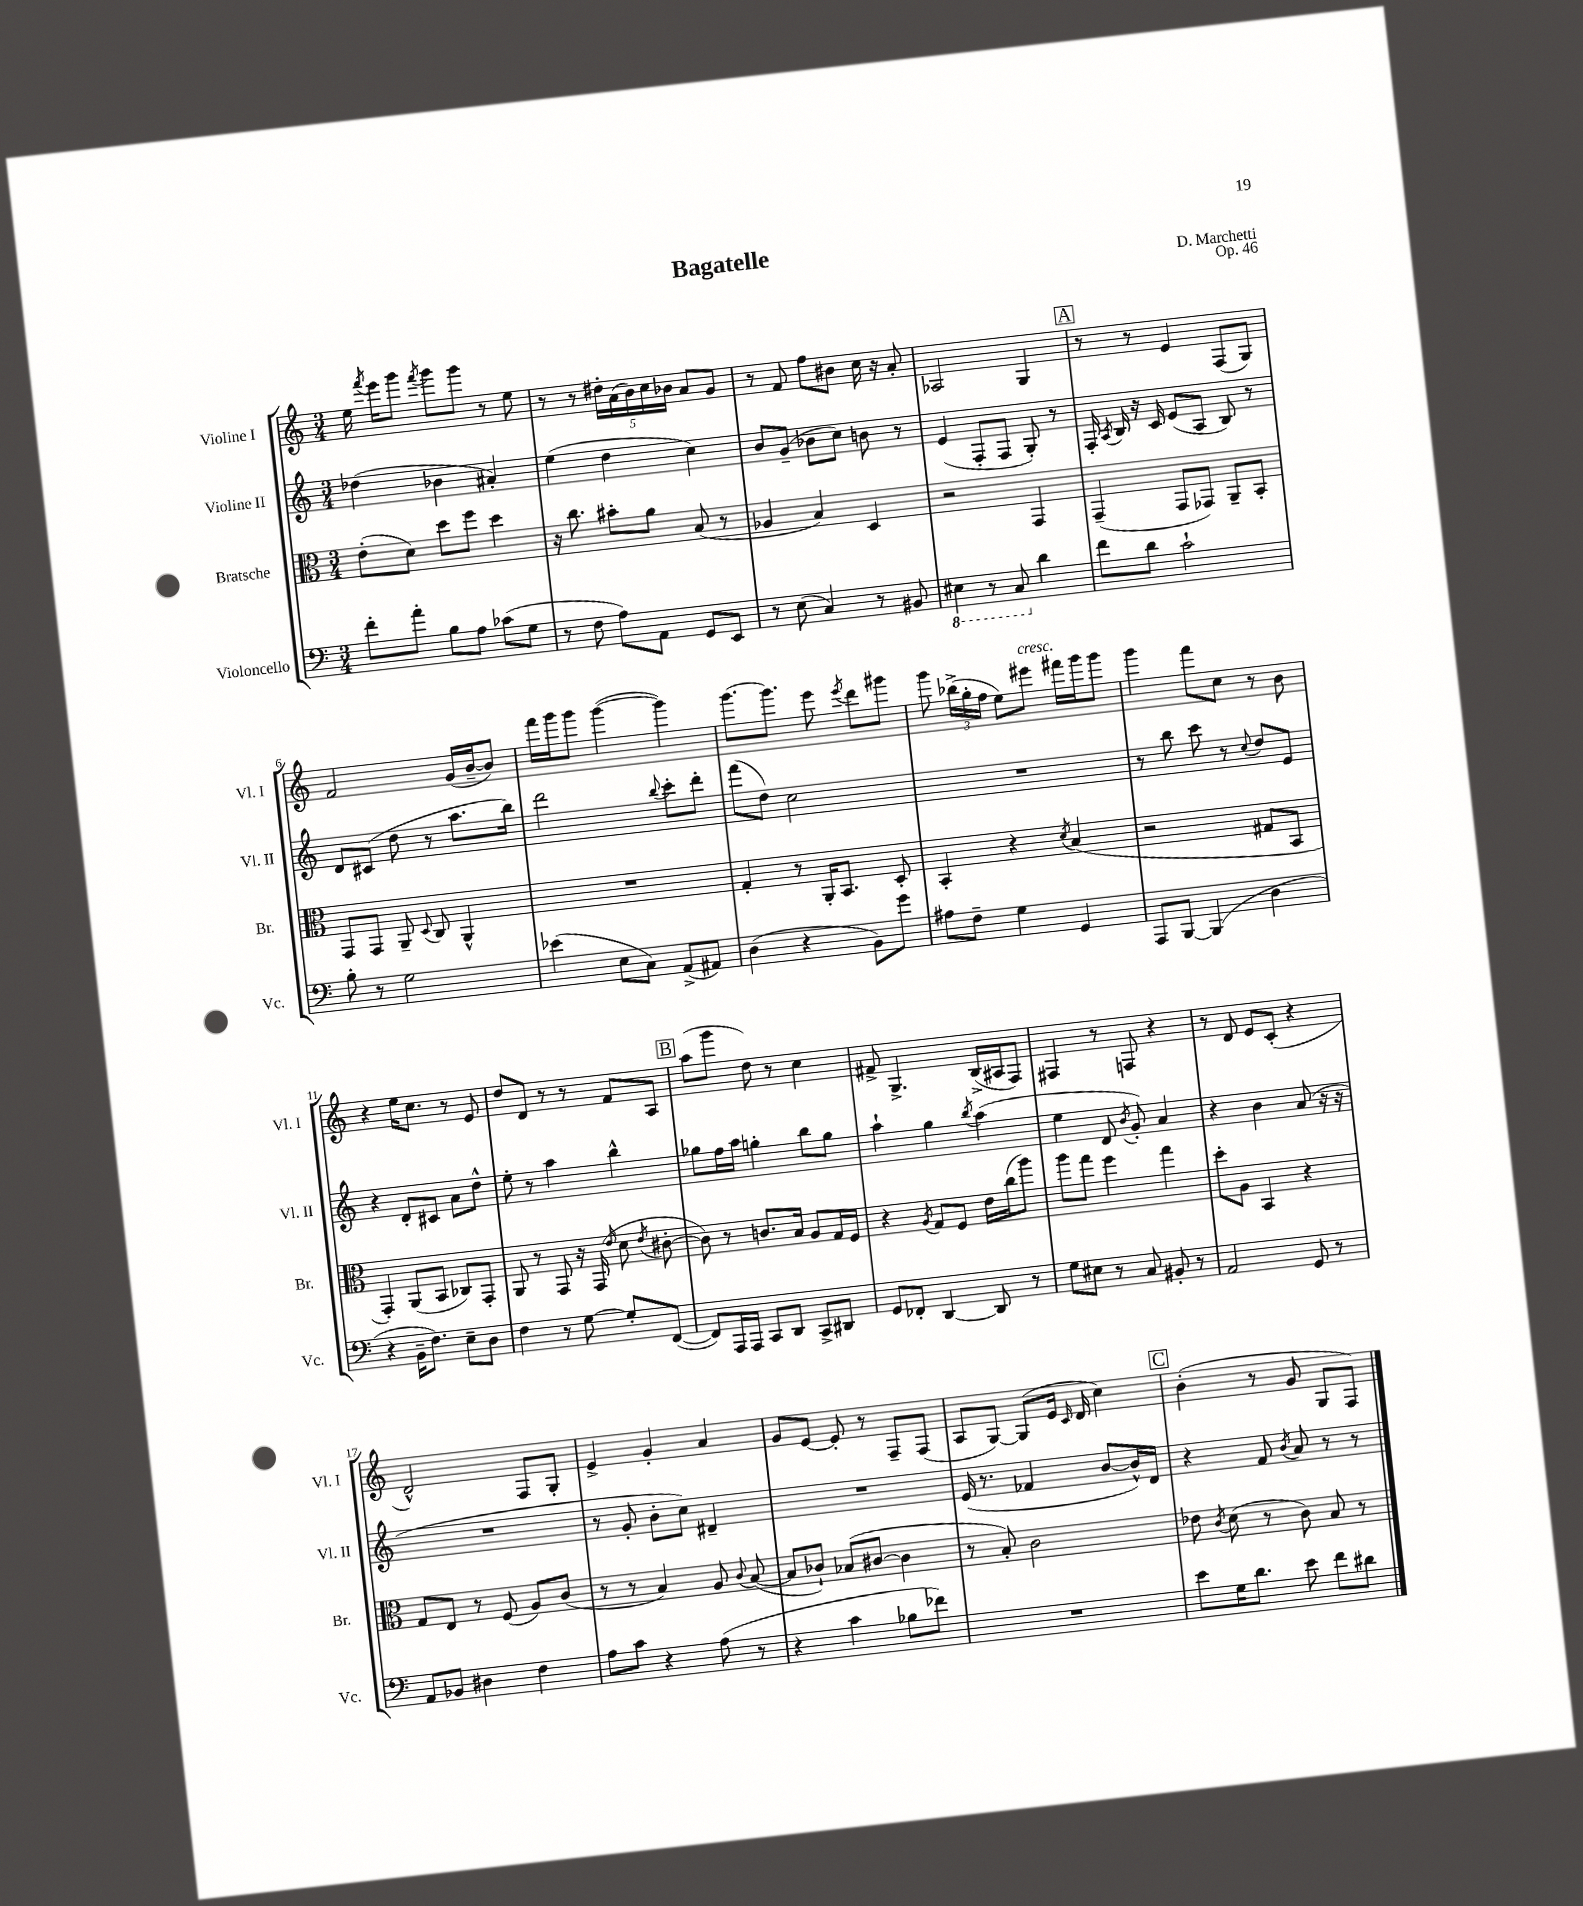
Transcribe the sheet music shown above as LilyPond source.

\header { title = "Bagatelle" composer = "D. Marchetti" opus = "Op. 46" }
<<
\new StaffGroup <<
\new Staff = "s0" \with { instrumentName = "Violine I" shortInstrumentName = "Vl. I" } {
    \clef treble \key c \major \numericTimeSignature \time 3/4
    \autoBeamOff e''16 \acciaccatura { f'''8 } e'''16[ g'''8] \acciaccatura { f'''8 } g'''8[ g'''8] r8 e''8 |
    r8 r8 \tuplet 5/4 { dis''16[-. a'16( b'16) c''16 bes'16] } a'8[ g'8] |
    r8 f'8 f''8[ bis'8] c''16 r16 a'8-. |
    aes2 g4 |
    \mark \markup { \box "A" } r8 r8 e'4 f8[( g8]) |
    f'2 g'16[( b'16~-- b'8]) |
    f'''16[ g'''16 g'''8] g'''4~( g'''4) |
    g'''8.[~ g'''8.] e'''8 \acciaccatura { e'''8 } d'''8[ gis'''8] |
    g'''8 \tuplet 3/2 { bes''16[->( g''16-. f''16] } e''8[) eis'''8]^\markup { \italic "cresc." } fis'''16[ g'''16 g'''8] |
    g'''4 f'''8[ c''8] r8 b'8 |
    r4 e''16[ c''8.] r8 e'8 |
    d''8[ d'8] r8 r8 f'8[ a8] |
    \mark \markup { \box "B" } a''8[( g'''8] d''8) r8 c''4 |
    fis'8-> g4.-> b16[->( ais16 f8]) |
    fis4 r8 f8 r4 |
    r8 d'8 e'8[ c'8]-.( r4 |
    d'2-^) f8[ g8]-. |
    e'4-> g'4-. a'4 |
    g'8[ e'8]~ e'8-. r8 f8[-- f8]( |
    a8[ g8]~) g8[( e'16] \grace { c'16 } d'16 c''4) |
    \mark \markup { \box "C" } b'4-.( r8 g'8 g8[ f8]) \bar "|." |
}
\new Staff = "s1" \with { instrumentName = "Violine II" shortInstrumentName = "Vl. II" } {
    \clef treble \key c \major \numericTimeSignature \time 3/4
    \autoBeamOff des''4( bes'4 ais'4-.) |
    e''4( d''4 c''4) |
    b'8[ g'8]--( bes'8[ c''8]) b'8 r8 |
    e'4( f8[-. f8] g8-.) r8 |
    \mark \markup { \box "A" } f16-. \acciaccatura { a8 } b16 r16 c'16 e'8[( a8] b8) r8 |
    d'8[ cis'8]( d''8 r8 a''8.[ b''16]) |
    d'''2 \appoggiatura { b''8 } c'''8[-. d'''8]-. |
    f'''8[( d''8]) c''2 |
    R2. |
    r8 b''8 c'''8 r8 \appoggiatura { c''8 } d''8[ e'8] |
    r4 d'8[-. cis'8] a'8[ d''8]-^ |
    e''8-. r8 a''4 b''4-^ |
    \mark \markup { \box "B" } ges''8[ f''16 a''16] g''4-. b''8[ g''8] |
    a''4-! g''4 \acciaccatura { b''8 } a''4( |
    e''4 d'8 \acciaccatura { b'8 } g'8-.) a'4 |
    r4 b'4 a'8( r16 r16 |
    R2. |
    r8 g'8-. b'8[-. c''8]) dis'4-- |
    R2. |
    e'16( r8. fes'4 b'8[~ b'16-^) d'16] |
    \mark \markup { \box "C" } r4 f'8 \acciaccatura { b'8 } a'8 r8 r8 \bar "|." |
}
\new Staff = "s2" \with { instrumentName = "Bratsche" shortInstrumentName = "Br." } {
    \clef alto \key c \major \numericTimeSignature \time 3/4
    \autoBeamOff e'8[-.( d'8]) d''8[ f''8] d''4 |
    r16 c''8. bis'8[-. a'8] b8( r8 |
    aes4 b4) d4 |
    r2 g,4 |
    \mark \markup { \box "A" } g,4--( g,8[ ges,8]) a,8[-- b,8]-. |
    g,8[ g,8] a,8-- \appoggiatura { d8 } c8 a,4-^ |
    R2. |
    g4-. r8 a,16[-. b,8.] d8-. |
    b,4-. r4 \acciaccatura { d'8 } b4( |
    r2 gis8[ b,8] |
    g,4-.) a,8[( b,8] ces8[) g,8]-. |
    a,8 r8 g,8 r16 g,16( \grace { e'16 } d'8 \acciaccatura { e'8 } cis'8~-. |
    \mark \markup { \box "B" } cis'8) r8 c'8.[ b16] a8[ g16 f16] |
    r4 \acciaccatura { a8 } g8[ f8] e'16[ c''16( a''8]) |
    a''8[ g''8] f''4 g''4 |
    d''8[-. a8] b,4 r4 |
    g8[ e8] r8 f8( a8[) c'8]( |
    r8 r8 b4) a8 \appoggiatura { c'8 } b8~( |
    b8[ ces'8]-!) bes8[( cis'8]~ cis'4 |
    r8 b8-.) c'2 |
    \mark \markup { \box "C" } ees'8 \acciaccatura { c'8 } d'8( r8 c'8) b8 r8 \bar "|." |
}
\new Staff = "s3" \with { instrumentName = "Violoncello" shortInstrumentName = "Vc." } {
    \clef bass \key c \major \numericTimeSignature \time 3/4
    \autoBeamOff f'8[-. a'8]-. b8[ a8] ces'8[( g8] |
    r8 f8 a8[) a,8] g,8[ e,8] |
    r8 e8( c4) r8 bis,8 |
    \ottava #-1 eis,4 r8 c,8 \ottava #0 d'4 |
    \mark \markup { \box "A" } f'8[ d'8] c'2-! |
    b8-. r8 g2 |
    ees'4( e8[ c8]) a,8[->( ais,8]) |
    d4( r4 b,8[) g'8] |
    ais8[ f8]-- g4 g,4 |
    a,,8[ b,,8]~ b,,4( d4 |
    r4 b,16[-- f8.]) e8[-- d8] |
    f4 r8 g8~ g8[-. f,8]~( |
    \mark \markup { \box "B" } f,8[) a,,16 a,,16] c,8[ d,8] c,8[-> dis,8] |
    g,8[ fes,8]-. d,4~ d,8 r8 |
    g8[ eis8] r8 c8 bis,8-. r8 |
    a,2 g,8 r8 |
    a,8[ bes,8] dis4 f4 |
    a8[ c'8] r4 a8( r8 |
    r4 c'4 bes8[ fes'8]) |
    R2. |
    \mark \markup { \box "C" } e'8[ g16 d'8.] e'8 f'8[ dis'8] \bar "|." |
}
>>
>>
